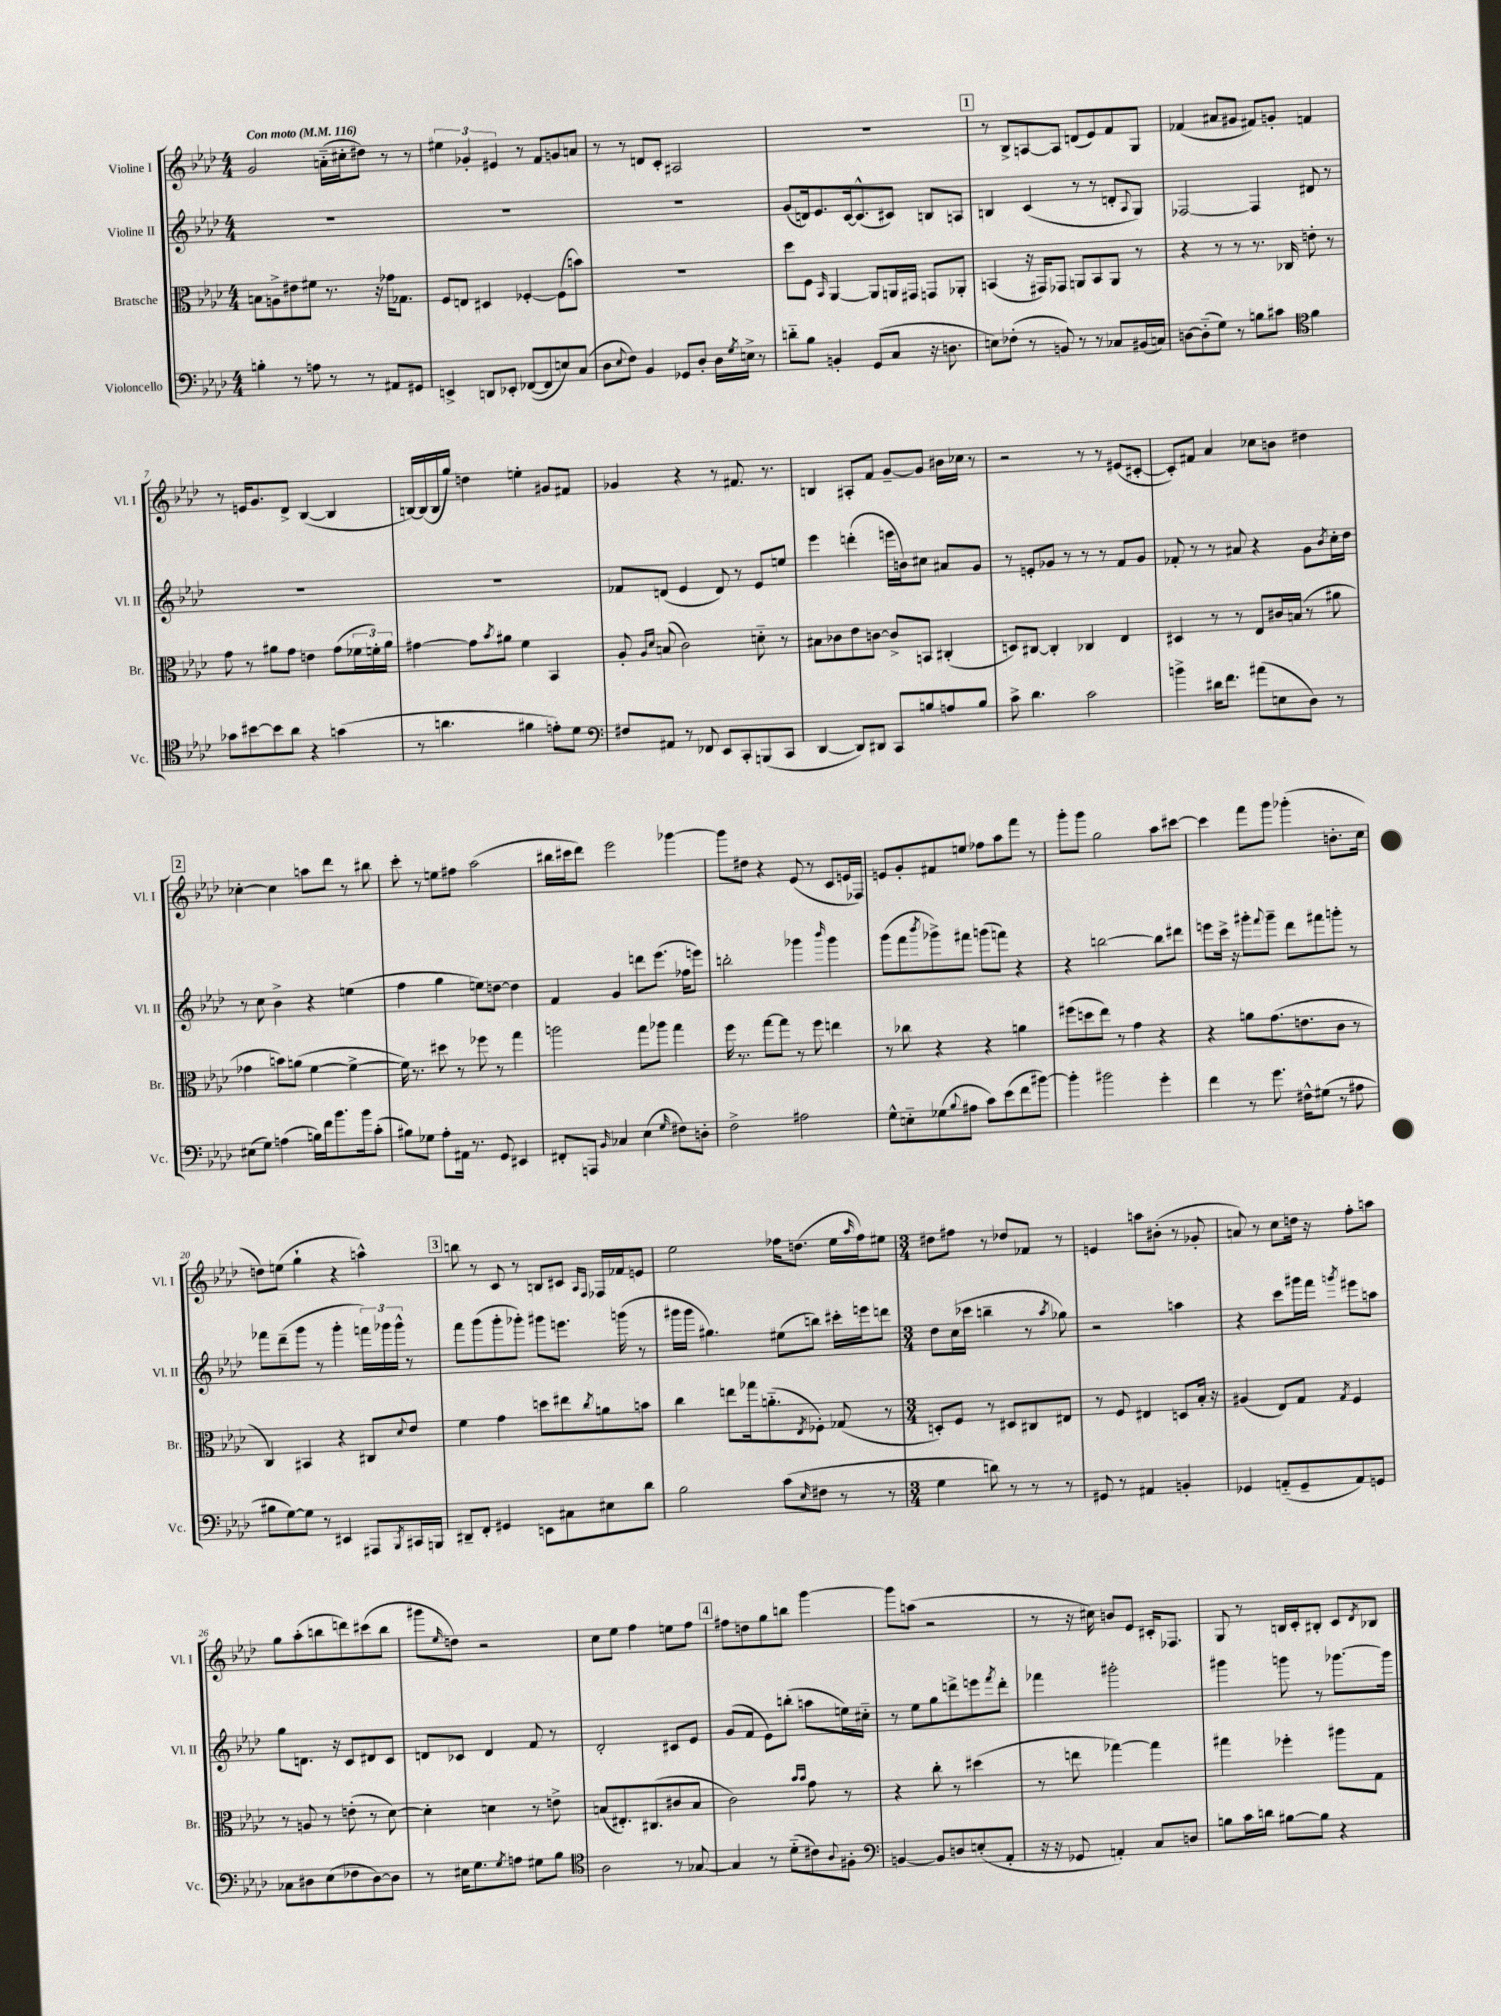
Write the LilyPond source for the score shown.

<<
\new StaffGroup <<
\new Staff = "s0" \with { instrumentName = "Violine I" shortInstrumentName = "Vl. I" } {
    \clef treble \key aes \major \numericTimeSignature \time 4/4 \tempo "Con moto" 4 = 116
    g'2 a'16-_( cis''16-. dis''8) r8 r8 |
    \tuplet 3/2 { eis''4 ges'4-. eis'4 } r8 f'8 g'8 a'8 |
    r8 r8 d'8 c'8-. ais2 |
    R1 |
    \mark \markup { \box "1" } r8 bes8-> a8~ a8 d'8( ees'8) f'8 g8 |
    fes'4( ais'8 gis'8 fis'8) g'8-. f'4 |
    r8 e'16 g'8. des'8-> bes4~( bes4 |
    b16~) b16( b16 g''16) d''4 e''4-. gis'8 fis'8 |
    ges'4 r4 r8 fis'8. r8. |
    b4 ais8-. f'8 g'8~-- g'8 bis'16 ces''16 r8 |
    r2 r8 r8 eis'8( cis'8~-. |
    cis'8-.) fis'8 aes'4 ces''8 b'8 dis''4 |
    \mark \markup { \box "2" } ces''4~-. ces''4 a''8 des'''8 r8 bis''8 |
    c'''8-. r8 e''8 fis''8 aes''2( |
    bis''16 cis'''16 des'''8) ees'''2 ges'''4~ |
    ges'''8 dis''8 r4 ees'8( r8 c'8 e'16 fes16) |
    e'8 g'8-. fis'8 e''8 fes''8 aes''8 f'''8 r8 |
    g'''8-. g'''8 g''2 aes''8 cis'''8~ |
    cis'''4 f'''8 g'''8 ges'''4-.( b'8.-. c''16 |
    d''8) e''8( g''4-! r4 a''4-^) |
    \mark \markup { \box "3" } b''8 r8 c'8 r8 b8 cis'8 \grace { aes16 f16 } fes16 fes'16 e'8 |
    ees''2 fes''16 d''8.( ees''16 \grace { aes''16 } fes''16) eis''8 |
    \numericTimeSignature \time 3/4 dis''8 fis''8 r8 des''8 fes'8 r8 |
    e'4 a''8 bis'8-.( r8 ges'8-. |
    a'8) r8 c''8 d''16 r16 f''8-. a''8 |
    g''8 aes''8-.( b''8 d'''8) cis'''8( b''8 |
    gis'''8 \grace { ees''16 } d''8) r2 |
    c''8 ees''8 f''4 e''8 f''8 |
    \mark \markup { \box "4" } fis''8 d''8 g''8 b''8 g'''4~ |
    g'''8 a''8( r2 |
    r8 r16 cis''16) b'8 ees'8 cis'16-. fes8. |
    g8 r8 b16 c'16-. bis8-. c'8 \acciaccatura { des'8 } bes8 \bar "|." |
}
\new Staff = "s1" \with { instrumentName = "Violine II" shortInstrumentName = "Vl. II" } {
    \clef treble \key aes \major \numericTimeSignature \time 4/4
    R1 |
    R1 |
    R1 |
    g'8( d'16) ees'8. c'16~ c'8.-^( cis'8) b8 a8 |
    \mark \markup { \box "1" } b4 c'4( r8 r8 d'8-. \appoggiatura { aes8 } g8) |
    fes2~ fes4 dis'8 r8 |
    R1 |
    R1 |
    fes'8 d'8( ees'4 d'8) r8 ees'8 e''8 |
    ees'''4 d'''4-.( e'''16 b'16) cis''8 ais'8 g'8 |
    r8 e'8-. ges'8 r8 r8 r8 f'8 ges'8 |
    fes'8-. r8 r8 ais'8 r4 g'8 \acciaccatura { bes'8 } c''16-. des''16 |
    \mark \markup { \box "2" } r8 c''8 bes'4-> r4 e''4( |
    f''4 g''4 e''8) d''8~ d''4 |
    f'4 g'4 d'''8 ees'''8.( fes''16 e'''8) |
    b''2-. ges'''4 \grace { bes'''16 } ges'''4 |
    g'''8( f'''8 \acciaccatura { bes'''8 } ges'''8->) fis'''8 g'''8( f'''8) r4 |
    r4 b''2~ b''8 dis'''8 |
    e'''8 c'''16-> r16 gis'''8-. \appoggiatura { f'''8 } gis'''8-- des'''8 fis'''8 g'''8-. r8 |
    fes'''8 des'''8--( g'''8 r8 g'''4-. \tuplet 3/2 { f'''16) ges'''16 ges'''16-^ } r8 |
    \mark \markup { \box "3" } f'''8 g'''8( g'''8-. ges'''8-.) gis'''8 e'''8. g'''16( r8 |
    gis'''16 gis'''16 gis''4.) eis''8( b''8) cis'''16-. e'''16 d'''8 |
    \numericTimeSignature \time 3/4 des''8 c''16( ces'''16 b''4-- r8 \acciaccatura { aes''8 } ges''8) |
    r2 a''4 |
    r4 c'''8 gis'''16 f'''16 \acciaccatura { g'''8 } eis'''8 a''8 |
    g''8 d'8. r16 c'8 dis'8 c'8 |
    d'8 ces'8 d'4 f'8 r8 |
    des'2-. cis'8 ees'8 |
    \mark \markup { \box "4" } g'8( f'8 ees'8) b''8-.( a''8 e''16) cis''16-_ |
    r8 ees''8 g''8 d'''8-> e'''8 \acciaccatura { f'''8 } d'''8-. |
    fes'''4 gis'''2-. |
    gis'''4 g'''8 r8 ges'''8.~ ges'''16 \bar "|." |
}
\new Staff = "s2" \with { instrumentName = "Bratsche" shortInstrumentName = "Br." } {
    \clef alto \key aes \major \numericTimeSignature \time 4/4
    b8 a8-> eis'8 fis'8 r8. r16 ges'16 ges8. |
    f8 e8 dis4 fes4~-. fes8( b'8) |
    R1 |
    des''8 f8 \grace { bes,16 } aes,4~ aes,8 a,16 gis,16 g,8 aes,8-. |
    \mark \markup { \box "1" } b,4( r16 gis,16) ges,8 a,8 b,8 a,8 r8 |
    r4 r8 r8 r8. ces16 e'8-. r8 |
    g'8 r8 ais'8 g'8 e'4 g'8( \tuplet 3/2 { fes'16 f'16-.) ais'16 } |
    gis'4~ gis'8 \acciaccatura { bes'8 } ais'8 f'4 bes,4 |
    aes8-. \grace { aes16 des'16 } b8( c'2) d'8-_ r8 |
    bis8 ces'8 ees'8 c'8~ c'8-> b,8 cis4-.( |
    d8) cis8~ cis4-. ces4 ees4 |
    dis4 r8 r8 ees8 cis'16 b16( r8 ais'8 |
    \mark \markup { \box "2" } ges'4 b'8) a'8( f'4~ f'4~-> |
    f'16) r8. dis''8 r8 fes''8 r8 g''4 |
    a''2 g''8 aes''8 g''4 |
    f''16 r8. g''8~ g''8 r8 f''8 e''4 |
    r8 ces''8 r4 r4 a'4 |
    fis''8( d''8 ees''8) r8 g'4 r4 |
    r4 a'8 g'8.( e'8. c'8 r8 |
    c4) bis,4 r4 cis8 \appoggiatura { des'8 } ees'8 |
    \mark \markup { \box "3" } f'4 g'4 d''8 eis''8 \acciaccatura { c''8 } a'8 b'8 |
    c''4 e''8 ges''16 a'8.-_( \acciaccatura { ees8 } fes8-.) ges8( r8 |
    \numericTimeSignature \time 3/4 d8-.) f8 r8 dis8 cis8 eis8 |
    r8 f8 eis4 d8 bes16-. r16 |
    ais4( ees8) g8 \acciaccatura { g8 } f4 |
    r8 a8 r8 e'8-.( r8 des'8~) |
    des'4-. d'4 r8 e'8-> |
    b8( eis8.-.) cis8.( cis'8 b8 |
    \mark \markup { \box "4" } c'2) \grace { bes'16 bes'16 } g'8 r8 |
    r4 c''8-. r8 dis''4( |
    r8 e''8 ges''4~) ges''4 |
    gis''4 fes''4-. ais''8 g8 \bar "|." |
}
\new Staff = "s3" \with { instrumentName = "Violoncello" shortInstrumentName = "Vc." } {
    \clef bass \key aes \major \numericTimeSignature \time 4/4
    b4-. r8 a8 r8 r8 ais,8 gis,8 |
    e,4-> d,8 ees,8-. fes,8~( fes,8 e8) c8( |
    des8 \appoggiatura { ees8 } f8) bes,4 ges,8 des8-. des16 \acciaccatura { g8 } e16-> r8 |
    d'8-_ bes8 b,4-. g,8( c8 r16 d8. |
    \mark \markup { \box "1" } e8) fes8-.( r8 b,8) r8 r8 ces8 bis,16( c16) |
    d8~ d8-_( g8) r8 b8 cis'8 \clef tenor f'4 |
    ges'8 bis'8~ bis'8 aes'8 r4 g'4( |
    r8 a'4. fis'4 e'8-.) des'8 |
    \clef bass fis8 ais,8 r8 fes,8 ees,8 c,8-. b,,8( c,8 |
    des,4~ des,8) dis,8 c,8 b8 a8 b8 |
    c'8-> des'4. c'2 |
    b'4-> dis'16 f'8. ais'8( e8 des8) r8 |
    \mark \markup { \box "2" } eis8( g8) a4( b16) f'16 bes'8. bes'16 c'8-.( |
    bis8) ges8 aes8-. ais,16 r8. g,8 eis,4 |
    fis,8-. a,,8 \grace { bes,16 } ces4 ees4( \grace { g16 } fis8) d8-. |
    f2-> ais2 |
    g8-^ e8-_ ges8( \appoggiatura { bes8 } ais8 c'8) ees'8( f'8 bis'8~) |
    bis'4-. bis'2 g'4-. |
    f'4 r8 g'8. fis16-^ gis8( r8 ais8 |
    bis8 g8~) g8 r8 eis,4 ais,,8 \acciaccatura { bes,,8 } cis,16 b,,16 |
    \mark \markup { \box "3" } dis,8-- f,8-. gis,4 e,8 cis8 eis8 des'8 |
    bes2 c'8( \grace { ees16 } fis8 r8 r8 |
    \numericTimeSignature \time 3/4 g4 d'8) r8 r8 r8 |
    gis,8 r8 ais,4 b,4-. |
    ges,4 a,8-_( ges,8-- a,8) g,8 |
    ces8 dis8 ees8( fes8 dis8~) dis8 |
    r8 eis16 g8. \acciaccatura { g8 } a8 gis8 bes8 |
    \clef tenor aes2 r8 ges8~ |
    \mark \markup { \box "4" } ges4 r8 des'8-_( cis'8) \appoggiatura { aes8 } fis8-. |
    \clef bass b,4~ b,8 d8 e8-.( aes,8-. |
    r16 r16 ges,8 a,4-.) c8 d8 |
    b8 c'16 d'16 bis8~ bis8 r4 \bar "|." |
}
>>
>>
